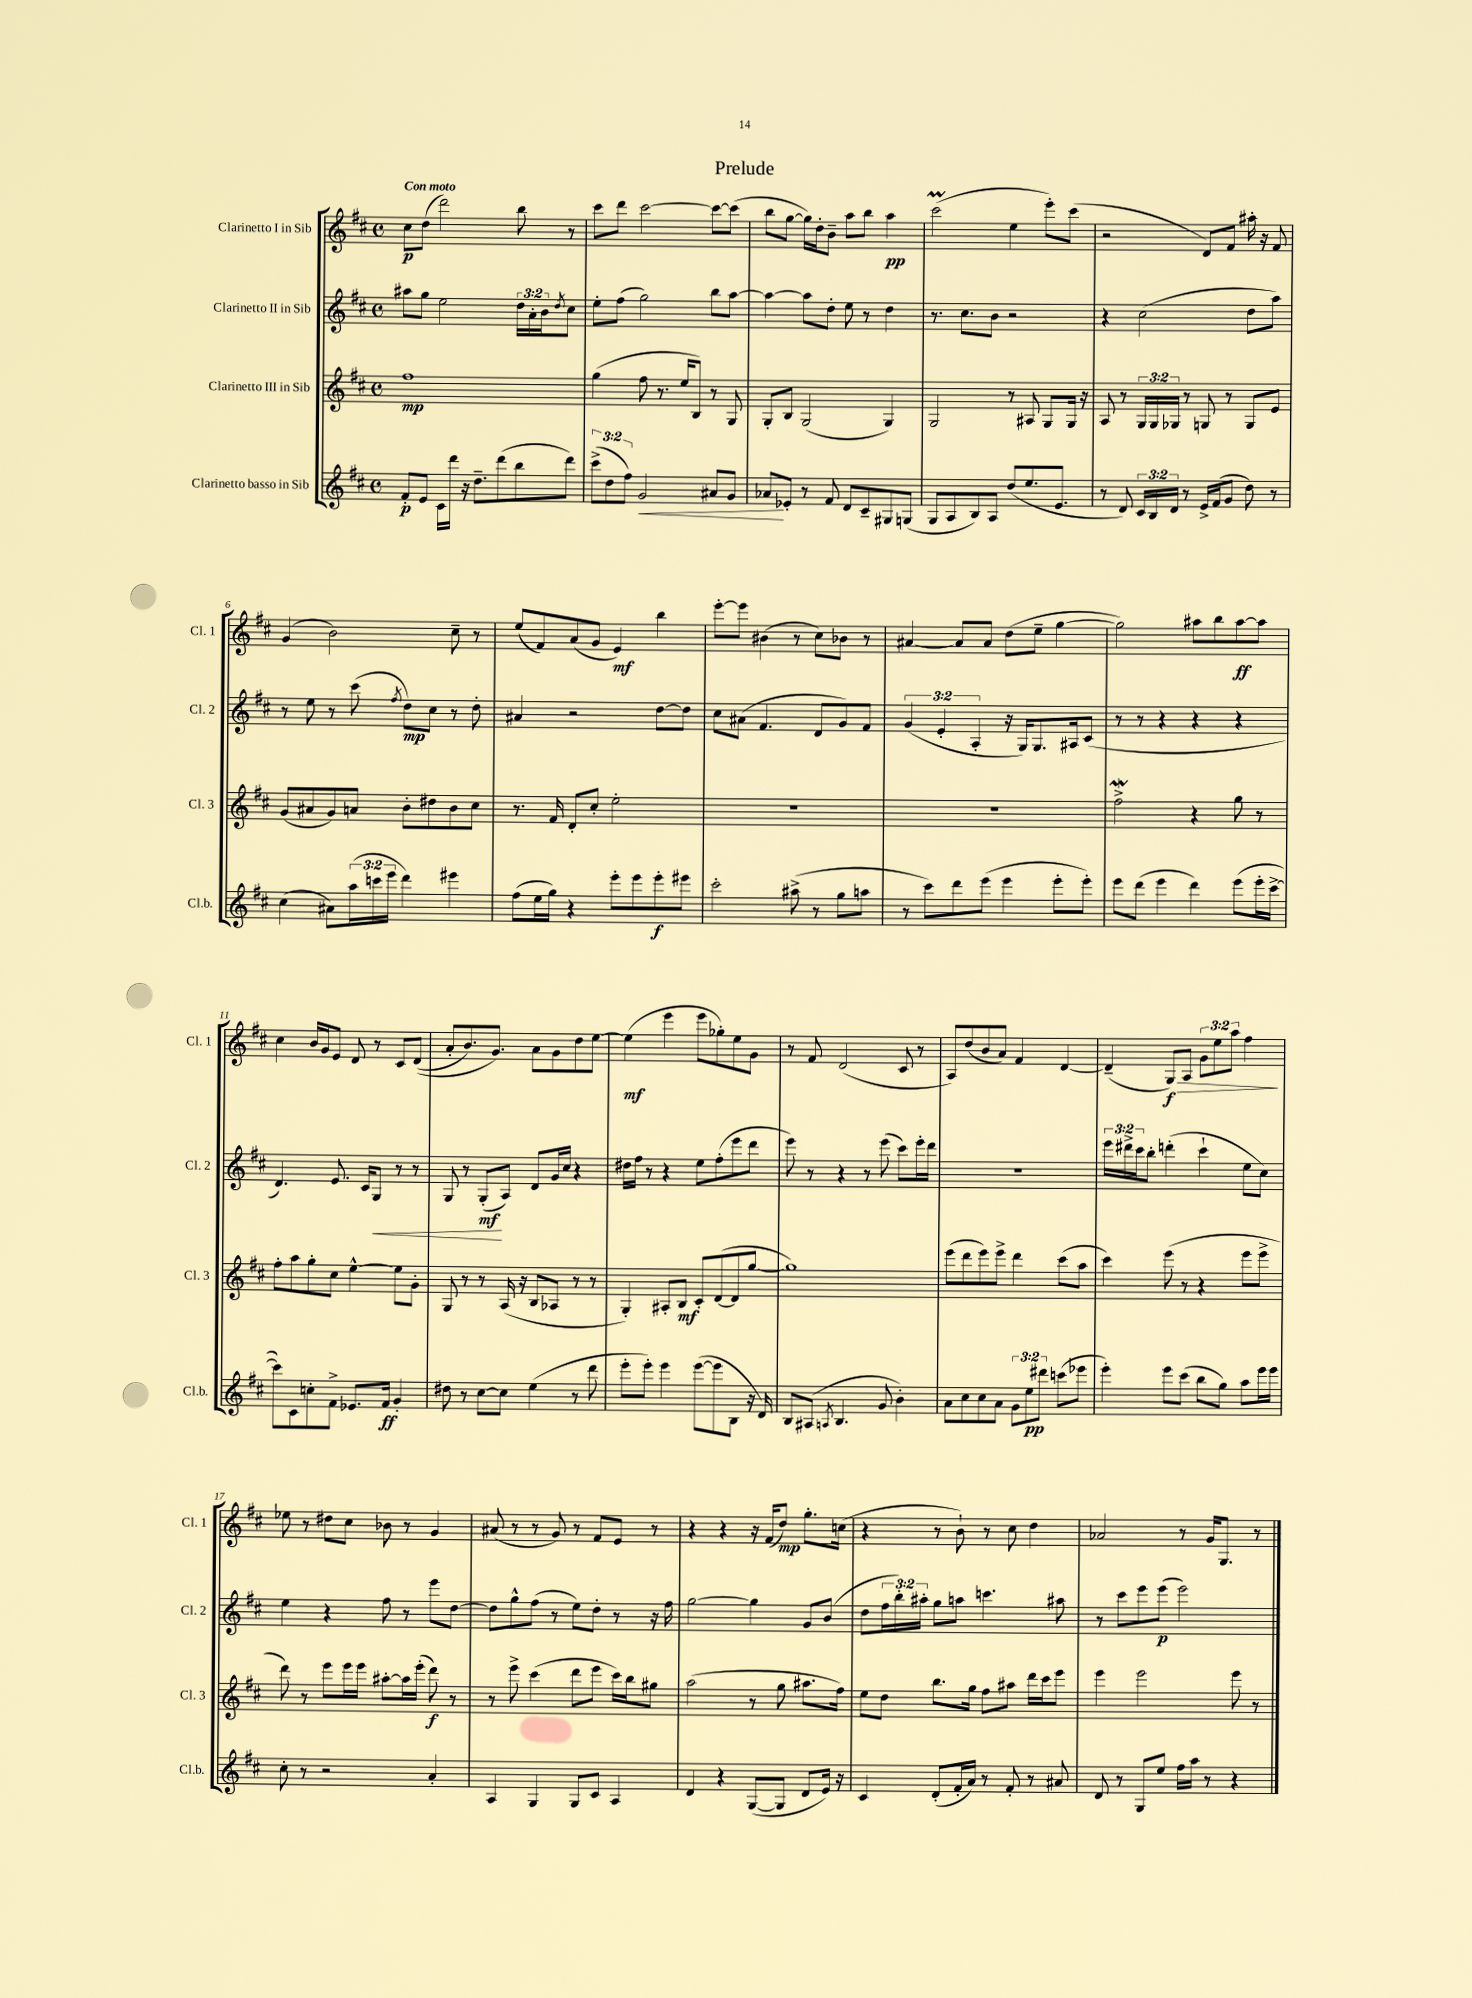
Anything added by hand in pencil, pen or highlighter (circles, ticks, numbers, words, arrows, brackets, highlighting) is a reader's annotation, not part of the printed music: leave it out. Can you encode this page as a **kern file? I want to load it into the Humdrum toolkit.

**kern	**dynam	**kern	**dynam	**kern	**dynam	**kern	**dynam
*part4	*part4	*part3	*part3	*part2	*part2	*part1	*part1
*staff4	*staff4	*staff3	*staff3	*staff2	*staff2	*staff1	*staff1
*I"Clarinetto basso in Sib	*	*I"Clarinetto III in Sib	*	*I"Clarinetto II in Sib	*	*I"Clarinetto I in Sib	*
*I'Cl.b.	*	*I'Cl. 3	*	*I'Cl. 2	*	*I'Cl. 1	*
*clefG2	*	*clefG2	*	*clefG2	*	*clefG2	*
*k[f#c#]	*	*k[f#c#]	*	*k[f#c#]	*	*k[f#c#]	*
*M4/4	*	*M4/4	*	*M4/4	*	*M4/4	*
*met(c)	*	*met(c)	*	*met(c)	*	*met(c)	*
=1	=1	=1	=1	=1	=1	=1	=1
!	!	!	!	!	!	!LO:TX:a:B:t=Con moto	!
8f#'/L	p	1ff#	mp	8aa#X\L	.	8cc#\L	p
8e/J	.	.	.	8gg\J	.	(8dd\J	.
16c#\LL	.	.	.	2ee\	.	2ddd\)	.
16ddd\JJ	.	.	.	.	.	.	.
16r	.	.	.	.	.	.	.
8.dd~\L	.	.	.	.	.	.	.
(8ddd\	.	.	.	.	.	.	.
8bb\	.	.	.	24dd\LL	.	8bb\	.
.	.	.	.	24a'\	.	.	.
.	.	.	.	24b\J	.	.	.
.	.	.	.	8qdd/	.	.	.
8ddd\J)	.	.	.	8cc#\J	.	8r	.
=2	=2	=2	=2	=2	=2	=2	=2
(12ccc#^\L	.	(4gg\	.	8ee'\L	.	8ccc#\L	.
12dd\	.	.	.	.	.	.	.
.	.	.	.	(8ff#\J	.	8ddd\J	.
12ff#\J)	.	.	.	.	.	.	.
!	!LO:HP:b	!	!	!	!	!	!
2g/	<	8ff#\	.	2gg\)	.	[2ccc#\	.
.	.	8.r	.	.	.	.	.
.	.	16ee/KL	.	.	.	.	.
.	.	8B/J)	.	.	.	.	.
8a#X/L	.	8r	.	8bb\L	.	8ccc#\L_	.
8g/J	.	8G/	.	[8aa\J	.	(8ccc#\J]	.
=3	=3	=3	=3	=3	=3	=3	=3
8a-X/L	.	8G'/L	.	4aa\_	.	8bb\L	.
8e-X'/J	[	8B/J	.	.	.	[8gg\J	.
8r	.	(2G/	.	8aa\L]	.	16gg\LL])	.
.	.	.	.	.	.	16dd'\J	.
8f#/	.	.	.	8dd'\J	.	8b~\J	.
8d/L	.	.	.	8ee\	.	8aa\L	.
8c#~/	.	.	.	8r	.	8bb\J	.
8G#X/	.	4G/)	.	4dd\	.	4aa\	pp
(8Gn/J	.	.	.	.	.	.	.
=4	=4	=4	=4	=4	=4	=4	=4
8G/L	.	2G/	.	8.r	.	(2ccc#m\	.
8A/	.	.	.	.	.	.	.
.	.	.	.	8.cc#\L	.	.	.
8B/)	.	.	.	.	.	.	.
8A/J	.	.	.	8b\J	.	.	.
(8dd/L	.	8r	.	2r	.	4ee\	.
8.ee/	.	8A#X/	.	.	.	.	.
.	.	8G/L	.	.	.	8eee'\L)	.
8.e/J	.	.	.	.	.	.	.
.	.	16G/Jk	.	.	.	(8ccc#\J	.
.	.	16r	.	.	.	.	.
=5	=5	=5	=5	=5	=5	=5	=5
8r	.	8A/	.	4r	.	2r	.
8d/)	.	8r	.	.	.	.	.
24c#/LL	.	24G/LL	.	(2cc#\	.	.	.
24B/	.	24G/	.	.	.	.	.
24d/JJ	.	24G-X/JJ	.	.	.	.	.
8r	.	8r	.	.	.	.	.
16e^/LL	.	8Gn/	.	.	.	8d/L)	.
(16f#/J	.	.	.	.	.	.	.
8g/J	.	8r	.	.	.	8f#/J	.
8dd\)	.	8G/L	.	8dd\L	.	16aa#X'\	.
.	.	.	.	.	.	16r	.
8r	.	8e/J	.	8aa\J)	.	8f#/	.
!!LO:LB:g=z
=6	=6	=6	=6	=6	=6	=6	=6
(4cc#\	.	(8g/L	.	8r	.	(4g/	.
.	.	8a#X/	.	8ee\	.	.	.
8a#X\L)	.	8g/)	.	8r	.	2b\)	.
(24aa\L	.	8an/J	.	(8ccc#\	.	.	.
24cccn\	.	.	.	.	.	.	.
24eee\JJ	.	.	.	.	.	.	.
.	.	.	.	8qff#/	.	.	.
4ddd\)	.	8b'\L	.	8dd\L)	mp	.	.
.	.	8dd#X\	.	8cc#\J	.	.	.
4eee#X\	.	8b\	.	8r	.	8cc#~\	.
.	.	8cc#\J	.	8dd'\	.	8r	.
=7	=7	=7	=7	=7	=7	=7	=7
(8ff#\L	.	8.r	.	4a#X/	.	(8ee/L	.
16ee\L	.	.	.	.	.	8f#/)	.
16gg\JJ)	.	16f#/	.	.	.	.	.
4r	.	8d'/L	.	2r	.	(8a/	.
.	.	8cc#'/J	.	.	.	8g/J	.
8eee'\L	.	2ee'\	.	.	.	4e/)	mf
8eee\	.	.	.	.	.	.	.
8eee'\	f	.	.	[8dd\L	.	4bb\	.
8eee#X\J	.	.	.	8dd\J]	.	.	.
=8	=8	=8	=8	=8	=8	=8	=8
2ccc#'\	.	1r	.	8cc#\L	.	[8eee'\L	.
.	.	.	.	(8a#X\J	.	8eee\J]	.
.	.	.	.	4.f#/	.	(4b#X\	.
(8aa#X^\	.	.	.	.	.	8r	.
8r	.	.	.	8d/L	.	8cc#\L)	.
8gg\L	.	.	.	8g/)	.	8b-X\J	.
8aan\J	.	.	.	8f#/J	.	8r	.
=9	=9	=9	=9	=9	=9	=9	=9
8r	.	1r	.	(6g/	.	[4a#X/	.
8ccc#\L)	.	.	.	.	.	.	.
.	.	.	.	6e'/	.	.	.
8ddd\	.	.	.	.	.	8a#/L]	.
.	.	.	.	6A'/	.	.	.
(8eee\J	.	.	.	.	.	8a#/J	.
4eee\	.	.	.	16r	.	(8dd\L	.
.	.	.	.	16G/KL)	.	.	.
.	.	.	.	8.G/	.	8ee~\J	.
8eee'\L	.	.	.	.	.	[4gg\	.
.	.	.	.	16A#X/k	.	.	.
8eee'\J)	.	.	.	(8c#/J	.	.	.
=10	=10	=10	=10	=10	=10	=10	=10
8eee\L	.	2ff#W^\	.	8r	.	2gg\])	.
(8ddd\J	.	.	.	8r	.	.	.
4eee\	.	.	.	4r	.	.	.
4ddd\)	.	4r	.	4r	.	8aa#X\L	.
.	.	.	.	.	.	8bb\	.
(8eee\L	.	8gg\	.	4r	.	[8aa#\	ff
16eee'\L	.	8r	.	.	.	8aa#\J]	.
[16ccc#^\JJ	.	.	.	.	.	.	.
!!LO:LB:g=z
=11	=11	=11	=11	=11	=11	=11	=11
8ccc#\L])	.	8ff#'\L	.	4.d/)	.	4cc#\	.
8c#\	.	8aa\	.	.	.	.	.
8ccn'\	.	8gg'\	.	.	.	16b/LL	.
.	.	.	.	.	.	16g/J	.
8f#^\J	.	8cc#\J	.	8.e/	.	8e/J	.
8.e-X/L	.	[4ee^^\	.	.	.	8d/	.
.	.	.	.	16c#/KL	.	.	.
!	!	!	!	!	!LO:HP:b	!	!
.	.	.	.	8G/J	<	8r	.
16f#/Jk	ff	.	.	.	.	.	.
4g'/	.	8ee\L]	.	8r	.	8c#/L	.
.	.	8g'\J	.	8r	.	((8d/J	.
=12	=12	=12	=12	=12	=12	=12	=12
8dd#X\	.	8G/	.	8G/	.	8a'/L	.
8r	.	8r	.	8r	.	8.b/)	.
[8cc#\L	.	8r	.	(8G'/L	mf	.	.
.	.	.	.	.	.	8.g/J)	.
8cc#\J]	.	(16A/	.	8A/J)	[	.	.
.	.	16r	.	.	.	.	.
(4ee\	.	8B/L	.	8d/L	.	8a\L	.
.	.	8A-X/J	.	16g/L	.	8g\	.
.	.	.	.	16cc#/JJ	.	.	.
8r	.	8r	.	4r	.	8dd\	.
8ddd\	.	8r	.	.	.	[8ee\J	.
=13	=13	=13	=13	=13	=13	=13	=13
8eee'\L	.	4G'/)	.	16dd#X\LL	.	(4ee\]	mf
.	.	.	.	16ff#\JJ	.	.	.
8eee'\J)	.	.	.	8r	.	.	.
4eee\	.	8A#X'/L	.	4r	.	4eee\	.
.	.	8B/J	mf	.	.	.	.
([8eee\L	.	8c#'/L	.	8ee\L	.	8eee\L	.
8eee\]	.	([8d/	.	(8ff#'\	.	8gg-X'\)	.
8B\J	.	8d/]	.	8eee\	.	8ee\	.
16r	.	[8gg/J	.	8ddd\J	.	8g\J	.
16d/)	.	.	.	.	.	.	.
=14	=14	=14	=14	=14	=14	=14	=14
8B/L	.	1gg])	.	8eee\)	.	8r	.
(8A#X/J	.	.	.	8r	.	8f#/	.
8qAn/	.	.	.	.	.	.	.
4.B/	.	.	.	4r	.	(2d/	.
.	.	.	.	8r	.	.	.
8g/	.	.	.	(8eee\	.	.	.
4b'\)	.	.	.	8ccc#\L)	.	8c#/	.
.	.	.	.	16eee'\L	.	8r	.
.	.	.	.	16ddd\JJ	.	.	.
=15	=15	=15	=15	=15	=15	=15	=15
8a\L	.	(8eee\L	.	1r	.	8A/L)	.
8cc#\	.	8ddd\	.	.	.	(8dd/	.
8cc#\	.	8eee\)	.	.	.	8b/	.
8a\J	.	8eee^\J	.	.	.	8a/J)	.
12g\L	.	4ddd\	.	.	.	4f#/	.
12ee\	pp	.	.	.	.	.	.
12ddd#X\J	.	.	.	.	.	.	.
(8cccn\L	.	(8ccc#\L	.	.	.	[4d/	.
8eee-X\J	.	8aa\J	.	.	.	.	.
=16	=16	=16	=16	=16	=16	=16	=16
4eee'\)	.	4ccc#\)	.	24eee\LL	.	(4d~/]	.
.	.	.	.	24ddd#X^\	.	.	.
.	.	.	.	24ccc#\J	.	.	.
.	.	.	.	8bb'\J	.	.	.
!	!	!	!	!	!	!	!LO:HP:b
8eee\L	.	(8eee\	.	(4dddn'\	.	8G/L)	> f
(8ccc#\J	.	8r	.	.	.	8A/J	.
8bb\L	.	4r	.	4ccc#`\	.	12g\L	.
.	.	.	.	.	.	12ee\	.
8gg\J)	.	.	.	.	.	.	.
.	.	.	.	.	.	12aa\J	.
8aa\L	.	8eee\L	.	8ee\L	.	4ff#\	.
16eee\L	.	8eee^\J	.	8cc#\J)	.	.	.
16eee\JJ	.	.	.	.	.	.	.
.	.	.	.	.	.	.	]
!!LO:LB:g=z
=17	=17	=17	=17	=17	=17	=17	=17
8cc#'\	.	8ddd\)	.	4ee\	.	8ee-X\	.
8r	.	8r	.	.	.	8r	.
2r	.	8eee\L	.	4r	.	8dd#X\L	.
.	.	16eee\L	.	.	.	8cc#\J	.
.	.	16eee\JJ	.	.	.	.	.
.	.	[8aa#X'\L	.	8ff#\	.	8b-X\	.
.	.	16aa#\L]	.	8r	.	8r	.
.	.	(16eee'\JJ	.	.	.	.	.
4a'/	.	8ddd\)	f	8eee\L	.	4g/	.
.	.	8r	.	[8dd\J	.	.	.
=18	=18	=18	=18	=18	=18	=18	=18
4A/	.	8r	.	8dd\L]	.	(8a#X/	.
.	.	8eee^\	.	8gg^^\	.	8r	.
4G/	.	(4ccc#\	.	(8ff#\J	.	8r	.
.	.	.	.	8r	.	8g/)	.
8G/L	.	8ddd\L	.	8ee\L)	.	8r	.
8c#/J	.	8eee\J	.	8dd'\J	.	8f#/L	.
4A/	.	16ccc#\LL)	.	8r	.	8e/J	.
.	.	16bb\J	.	.	.	.	.
.	.	8gg#X\J	.	16r	.	8r	.
.	.	.	.	16ff#\	.	.	.
=19	=19	=19	=19	=19	=19	=19	=19
4d/	.	(2aa\	.	[2gg\	.	4r	.
4r	.	.	.	.	.	4r	.
([8G/L	.	8r	.	4gg\]	.	16r	.
.	.	.	.	.	.	(16f#/KL	.
8G/J]	.	8gg\	.	.	.	8dd/J)	mp
8d/L	.	8.aa#X\L	.	8g/L	.	8.gg'\L	.
16e/Jk)	.	.	.	(8b/J	.	.	.
16r	.	16ff#\Jk)	.	.	.	(16ccn\Jk	.
=20	=20	=20	=20	=20	=20	=20	=20
4c#/	.	8ee\L	.	8dd\L	.	4r	.
.	.	8dd\J	.	24ff#\L	.	.	.
.	.	.	.	24bb'\)	.	.	.
.	.	.	.	24aa#X'\JJ	.	.	.
(8d'/L	.	8.bb\L	.	8gg\L	.	8r	.
16f#'/L	.	.	.	8aan\J	.	8b`\)	.
16a/JJ)	.	16gg\Jk	.	.	.	.	.
8r	.	8ff#\L	.	4.cccn\	.	8r	.
8f#'/	.	8aa#X\J	.	.	.	8cc#\	.
8r	.	16ddd\LL	.	.	.	4dd\	.
.	.	16ccc#\J	.	.	.	.	.
8a#X/	.	8eee\J	.	8aa#X\	.	.	.
=21	=21	=21	=21	=21	=21	=21	=21
8d/	.	4eee\	.	8r	.	2a-X/	.
8r	.	.	.	8ccc#\L	.	.	.
8G/L	.	2eee\	.	8eee\	.	.	.
8ee/J	.	.	.	(8eee\J	p	.	.
16ff#\LL	.	.	.	2eee\)	.	8r	.
16aa\JJ	.	.	.	.	.	.	.
8r	.	.	.	.	.	16g/KL	.
.	.	.	.	.	.	8.G/J	.
4r	.	8eee\	.	.	.	.	.
.	.	8r	.	.	.	8r	.
==	==	==	==	==	==	==	==
*-	*-	*-	*-	*-	*-	*-	*-
